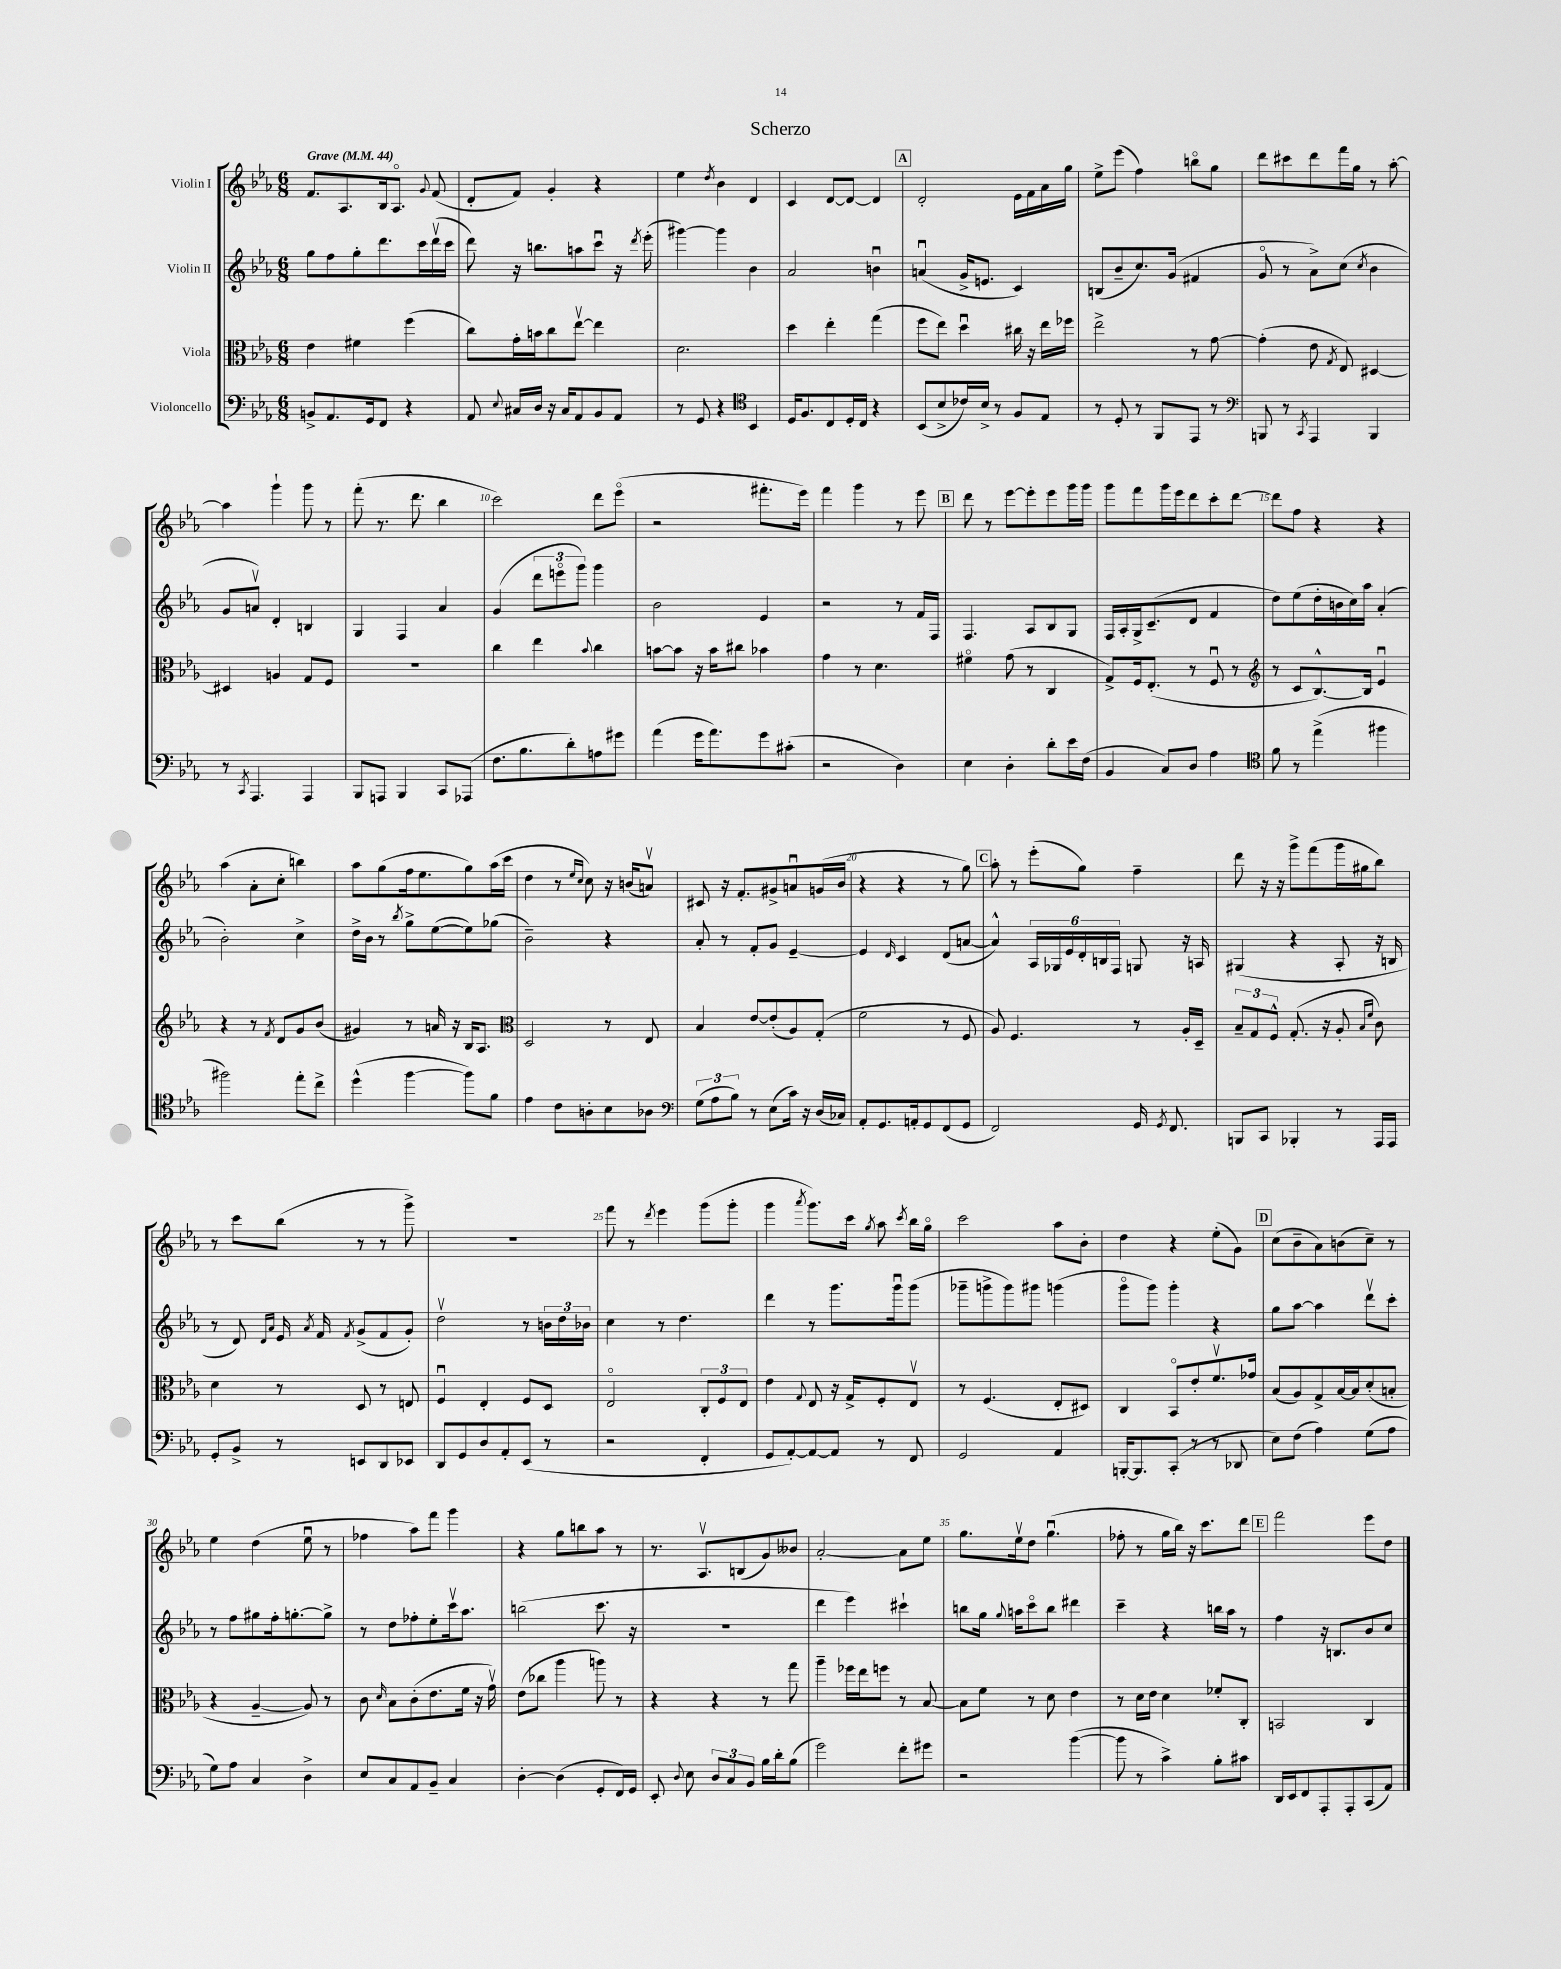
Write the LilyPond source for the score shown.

\header { title = "Scherzo" }
<<
\new StaffGroup <<
\new Staff = "s0" \with { instrumentName = "Violin I" } {
    \clef treble \key ees \major \numericTimeSignature \time 6/8 \tempo "Grave" 4 = 44
    \autoBeamOff f'8.[ aes8. bes16 aes8.]\flageolet \appoggiatura { g'8 } f'8( |
    d'8[-. f'8]) g'4-. r4 |
    ees''4 \acciaccatura { d''8 } bes'4 d'4 |
    c'4 d'8[~ d'8]~ d'4 |
    \mark \markup { \box "A" } d'2-. ees'16[ f'16 aes'16 g''16] |
    ees''8[-> ees'''8]( f''4) b''8[\flageolet g''8] |
    d'''8[ cis'''8 d'''8 f'''16 g''16] r8 aes''8~-. |
    aes''4 g'''4-! g'''8 r8 |
    f'''8-.( r8. d'''8. bes''4 |
    c'''2) d'''8[ ees'''8]\flageolet( |
    r2 fis'''8.[-. ees'''16]) |
    f'''4 g'''4 r8 ees'''8 |
    \mark \markup { \box "B" } d'''8 r8 ees'''8[~ ees'''8-. ees'''8 g'''16 g'''16] |
    g'''8[ f'''8 g'''16 ees'''16 d'''8 c'''8-. d'''8]~ |
    d'''8[ f''8] r4 r4 |
    aes''4( aes'8[-. c''8]-. b''4) |
    aes''8[ g''8( f''16 ees''8. g''8) aes''16( c'''16] |
    d''4 r8 \grace { ees''16[ c''16] } c''8) r16 b'16[( a'8]\upbow) |
    cis'8 r16 f'8.[-. gis'8-> a'8\downbow g'16( bes'16] |
    r4 r4 r8 g''8) |
    \mark \markup { \box "C" } aes''8-. r8 ees'''8[-.( g''8]) f''4-- |
    d'''8 r16 r16 g'''8[-> f'''8( g'''16 gis''16 bes''8]) |
    r8 c'''8[ bes''8]( r8 r8 g'''8->) |
    R2. |
    f'''8 r8 \acciaccatura { d'''8 } ees'''4 g'''8[( g'''8]-. |
    g'''4 \acciaccatura { aes'''8 } g'''8.[) c'''16] \acciaccatura { g''8 } aes''8 \acciaccatura { c'''8 } bes''16[ g''16]\flageolet |
    c'''2 aes''8[ bes'8]-. |
    d''4 r4 ees''8[-.( g'8]) |
    \mark \markup { \box "D" } c''8[( bes'8-- aes'8) b'8( c''8]--) r8 |
    ees''4 d''4( ees''8\downbow r8 |
    fes''4 aes''8[) f'''8] g'''4 |
    r4 g''8[ b''8 aes''8] r8 |
    r8. aes8.[\upbow b8( g'8) beses'8] |
    aes'2~-. aes'8[ ees''8] |
    g''8.[ ees''16\upbow d''8] g''4.\downbow( |
    fes''8-. r8 g''16[ bes''16]) r16 c'''8.[ d'''8] |
    \mark \markup { \box "E" } f'''2 ees'''8[ d''8] \bar "|." |
}
\new Staff = "s1" \with { instrumentName = "Violin II" } {
    \clef treble \key ees \major \numericTimeSignature \time 6/8
    \autoBeamOff g''8[ f''8 g''8-. d'''8. c'''16 d'''16\upbow( c'''16] |
    d'''8) r16 b''8.[ a''8 c'''8]\downbow r16 \acciaccatura { d'''8 } ees'''16-.( |
    gis'''4~) gis'''4 bes'4 |
    aes'2 b'4\downbow |
    \mark \markup { \box "A" } a'4\downbow( g'16[-> e'8.] c'4) |
    b8[( bes'8-- c''8.) g'16]( fis'4 |
    g'8\flageolet r8 aes'8[->) c''8]( \acciaccatura { c''8 } bes'4 |
    g'8[ a'8]\upbow) d'4-. b4 |
    g4 f4 aes'4 |
    g'4( \tuplet 3/2 { d'''8[ e'''8\flageolet g'''8]) } g'''4 |
    bes'2 ees'4 |
    r2 r8 f'16[ f16] |
    \mark \markup { \box "B" } f4. aes8[ bes8 g8] |
    f16[ aes16-. g16-> c'8.--( d'8] f'4 |
    d''8[) ees''8( d''16-. b'16 c''16) aes''16] aes'4-.( |
    bes'2-.) c''4-> |
    d''16[-> bes'16] r8 \acciaccatura { bes''8 } g''8[-> ees''8~( ees''8) ges''8]( |
    bes'2--) r4 |
    aes'8-. r8 f'8[-. g'8] ees'4~-- |
    ees'4 \grace { d'16 } c'4 d'8[( a'8]~ |
    \mark \markup { \box "C" } a'4-^) \tuplet 6/4 { aes16[ ges16 ees'16 d'16-. b16 f16] } g8 r16 a16 |
    gis4( r4 aes8-. r16 b16 |
    r8 d'8) \grace { d'16[ aes'16] } ees'16 \acciaccatura { aes'8 } f'16 \acciaccatura { f'8 } g'8[->( f'8 g'8]-.) |
    d''2\upbow r8 \tuplet 3/2 { b'16[ d''16 bes'16] } |
    c''4 r8 d''4. |
    d'''4 r8 g'''8.[ g'''16\downbow g'''8]( |
    ges'''8[-- g'''8-> g'''8) gis'''8] g'''4( |
    g'''8[\flageolet g'''8]) g'''4-. r4 |
    \mark \markup { \box "D" } g''8[ aes''8]~ aes''4 d'''8[\upbow c'''8]-. |
    r8 f''8[ gis''8 f''16-. g''8.~-. g''8]-> |
    r8 d''8[ fes''8-. ees''8-. c'''16\upbow aes''8.] |
    b''2( c'''8. r16 |
    R2. |
    d'''4 ees'''4) cis'''4-! |
    b''8[ g''16] \appoggiatura { g''8 } a''16[ c'''8\flageolet b''8] dis'''4 |
    c'''4-- r4 b''16[ aes''16] r8 |
    \mark \markup { \box "E" } f''4 r16 b8.[ bes'8 c''8] \bar "|." |
}
\new Staff = "s2" \with { instrumentName = "Viola" } {
    \clef alto \key ees \major \numericTimeSignature \time 6/8
    \autoBeamOff ees'4 fis'4 f''4( |
    c''8[) g'16-. b'16 c''8 ees''8]~\upbow ees''4 |
    d'2. |
    d''4 ees''4-. g''4( |
    \mark \markup { \box "A" } f''8[ ees''8]) d''4\downbow cis''16 r16 ees''16[ fes''16] |
    ees''2-> r8 g'8~ |
    g'4-.( ees'8 \acciaccatura { g8 } ees8) dis4~ |
    dis4 a4 g8[ f8] |
    R2. |
    c''4 ees''4 \appoggiatura { bes'8 } c''4 |
    b'8[~ b'8] r16 b'16[ cis''8] bes'4 |
    g'4 r8 d'4. |
    \mark \markup { \box "B" } fis'4\flageolet g'8( r8 c4 |
    g8[->) f16 ees8.]-.( r8 f8\downbow r8 |
    \clef treble r8 c'8[ bes8.~-^) bes16] ees'4\downbow |
    r4 r8 \acciaccatura { f'8 } d'8[ g'8 bes'8]( |
    gis'4) r8 a'16 r16 bes16[ aes8.] |
    \clef alto d2 r8 ees8 |
    bes4 ees'8[~ ees'8-.( aes8) g8]-.( |
    f'2 r8 f8 |
    \mark \markup { \box "C" } aes8) f4. r8 aes16[-. d16]-- |
    \tuplet 3/2 { bes8[-- g8 f8]-^ } g8.-.( r16 aes8-. \grace { bes16[ f'16] } c'8) |
    d'4 r8 d8 r8 e8 |
    f4\downbow ees4-. f8[ d8] |
    ees2\flageolet \tuplet 3/2 { c8[-. f8 ees8] } |
    ees'4 \appoggiatura { g8 } ees8 r16 g16[-> f8-. ees8]\upbow |
    r8 f4.( ees8[-. dis8]) |
    c4 bes,8[\flageolet ees'8-. f'8.\upbow ges'16] |
    \mark \markup { \box "D" } bes8[( aes8) g8-> bes16~ bes16 d'8-.( b8]-. |
    r4 aes4~-- aes8) r8 |
    c'8 \grace { d'16 } bes8[ c'8-.( ees'8. f'16] r16 g'16\upbow) |
    ees'8[( ces''8] aes''4 a''8) r8 |
    r4 r4 r8 g''8 |
    aes''4-- fes''16[ ees''16 f''8] r8 bes8~ |
    bes8[ f'8] r8 d'8 ees'4 |
    r8 d'16[ ees'16] d'4 fes'8[-. c8]-. |
    \mark \markup { \box "E" } b,2 c4 \bar "|." |
}
\new Staff = "s3" \with { instrumentName = "Violoncello" } {
    \clef bass \key ees \major \numericTimeSignature \time 6/8
    \autoBeamOff b,8[-> aes,8. g,16 f,8] r4 |
    aes,8 \appoggiatura { ees8 } cis16[ d16] r16 cis16[ aes,8 bes,8 aes,8] |
    r8 g,8 r4 \clef tenor bes,4 |
    d16[ f8. c8 d16-. c16] r4 |
    \mark \markup { \box "A" } bes,8[( bes8-> ces'16) bes16]-> r8 f8[ ees8] |
    r8 d8-. r8 f,8[ ees,8] r8 |
    \clef bass b,,8 r8 \acciaccatura { c,8 } aes,,4 b,,4 |
    r8 \acciaccatura { c,8 } aes,,4. aes,,4 |
    bes,,8[ a,,8] bes,,4 c,8[ aes,,8]( |
    f8.[ bes8. d'8-.) a8 gis'8] |
    aes'4( g'16[ aes'8.) g'8 cis'8]-.( |
    r2 d4) |
    \mark \markup { \box "B" } ees4 d4-. d'8[-. ees'16 f16]( |
    bes,4 c8[) d8] aes4 |
    \clef tenor f'8 r8 ees''4->( fis''4 |
    fis''2) ees''8[-. c''8]-> |
    d''4-^( f''4~ f''8[) f'8] |
    ees'4 c'8[ a8-. bes8 aes8] |
    \clef bass \tuplet 3/2 { g8[( aes8 bes8]) } r8 ees8[( c'16]) r16 d16[( ces16]) |
    aes,8[-. g,8. a,16-. g,8 f,8( g,8] |
    \mark \markup { \box "C" } f,2) g,16 \acciaccatura { g,8 } f,8. |
    b,,8[ c,8] bes,,4-. r8 aes,,16[ aes,,16] |
    g,8[-. bes,8]-> r8 e,8[ d,8 ees,8] |
    d,8[ g,8 d8 aes,8-. ees,8]( r8 |
    r2 f,4-. |
    g,8[ aes,8~-.) aes,8~ aes,8] r8 f,8 |
    g,2 aes,4 |
    b,,16[~-. b,,8. c,8]-.( r8 r8 des,8 |
    \mark \markup { \box "D" } ees8[) f8]( aes4) g8[( aes8] |
    g8[) aes8] c4 d4-> |
    ees8[ c8 aes,8 bes,8]-- c4 |
    d4~-. d4( g,8[-. f,16) g,16] |
    ees,8-. \appoggiatura { d8 } ees8 \tuplet 3/2 { d8[ c8 bes,8] } bes16[ d'16-. bes8]( |
    g'2) f'8[-. gis'8] |
    r2 bes'4~( |
    bes'8 r8 c'4->) bes8[-. cis'8] |
    \mark \markup { \box "E" } d,16[ ees,16 f,8 aes,,8-. aes,,8-. c,8( aes,8]) \bar "|." |
}
>>
>>
\layout { \context { \Score \override BarNumber.break-visibility = ##(#f #t #t) barNumberVisibility = #(every-nth-bar-number-visible 5) } }
